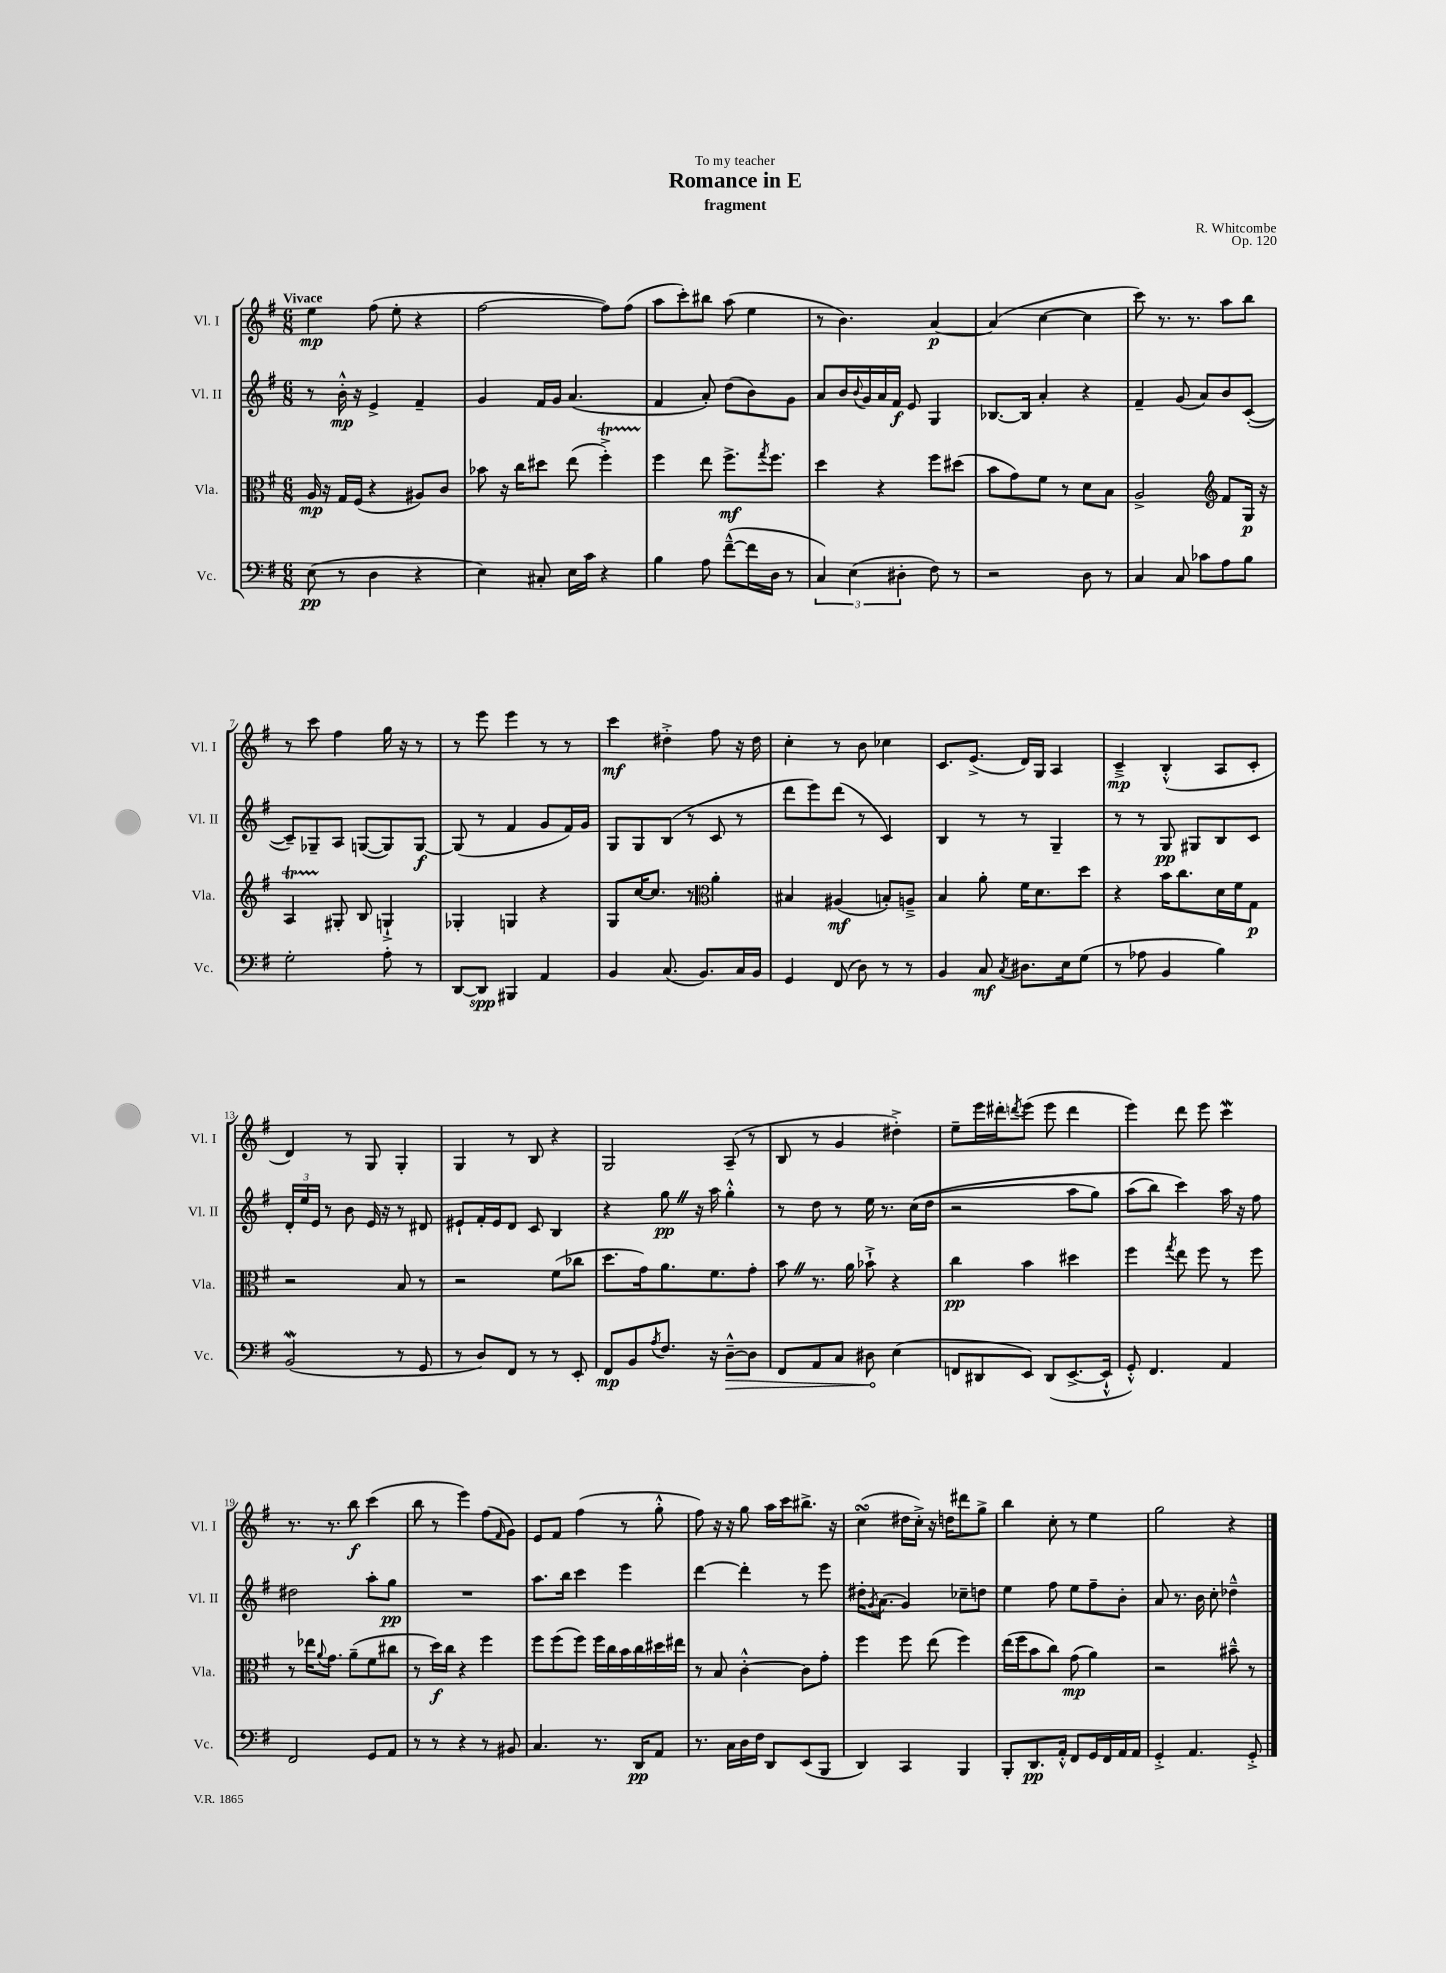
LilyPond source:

\header { title = "Romance in E" composer = "R. Whitcombe" subtitle = "fragment" dedication = "To my teacher" opus = "Op. 120" }
<<
\new StaffGroup <<
\new Staff = "s0" \with { instrumentName = "Vl. I" shortInstrumentName = "Vl. I" } {
    \clef treble \key g \major \numericTimeSignature \time 6/8 \tempo "Vivace"
    e''4\mp fis''8( e''8-. r4 |
    fis''2~ fis''8) fis''8( |
    a''8 c'''8-.) bis''8 a''8( e''4 |
    r8 b'4.) a'4~\p |
    a'4( c''4~ c''4 |
    c'''8) r8. r8. a''8 b''8 |
    r8 c'''8 fis''4 g''16 r16 r8 |
    r8 e'''8 e'''4 r8 r8 |
    c'''4\mf dis''4-.-> fis''8 r16 dis''16 |
    c''4-. r8 b'8 ces''4 |
    c'8. e'8.->( d'16) g16 a4 |
    c'4--->\mp b4-.-^( a8 c'8-. |
    d'4) r8 g8 g4-. |
    g4 r8 b8 r4 |
    g2 a8--( r8 |
    b8 r8 g'4 dis''4-.->) |
    e''8-- e'''16 dis'''16-. \acciaccatura { d'''8 } e'''8( e'''8 d'''4 |
    e'''4) d'''8 e'''8 c'''4\mordent |
    r8. r8. b''8\f c'''4( |
    b''8 r8 e'''4) fis''8( \grace { fis'16 } g'8) |
    e'8 fis'8 fis''4( r8 g''8-.-^ |
    fis''8) r16 r16 g''8 a''16 c'''16 bis''8.-> r16 |
    c''4\turn( dis''16 c''16-.->) r16 d''16 dis'''8 g''8-> |
    b''4 c''8-. r8 e''4 |
    g''2 r4 \bar "|." |
}
\new Staff = "s1" \with { instrumentName = "Vl. II" shortInstrumentName = "Vl. II" } {
    \clef treble \key g \major \numericTimeSignature \time 6/8
    r8 b'16-.-^\mp r16 e'4-> fis'4-- |
    g'4 fis'16 g'16 a'4.( |
    fis'4 a'8-.) d''8( b'8) g'8 |
    a'8 b'16 \appoggiatura { b'8 } g'16 a'16 fis'16\f e'8 g4 |
    bes8.~ bes16 a'4-. r4 |
    fis'4-- g'8( a'8) b'8 c'8~-.( |
    c'8--) ges8-- a8 g8~( g8) g8~\f |
    g8( r8 fis'4 g'8 fis'16) g'16 |
    g8 g8 b8( r8 c'8 r8 |
    d'''8 e'''8) d'''8( r8 c'4) |
    b4 r8 r8 g4-- |
    r8 r8 g8\pp gis8 b8 c'8 |
    \tuplet 3/2 { d'16-. e''16 e'16 } r8 b'8 e'16 r16 r8 dis'8 |
    eis'8-! fis'16-. eis'16 d'8 c'8 b4 |
    r4 g''8\pp \once \override BreathingSign.text = \markup { \musicglyph "scripts.caesura.straight" } \breathe r16 a''16 g''4-.-^ |
    r8 d''8 r8 e''16 r8. c''16(\( d''16 |
    r2 a''8 g''8) |
    a''8( b''8) c'''4\) a''16 r16 fis''8 |
    dis''2 a''8-. g''8\pp |
    R2. |
    a''8. b''16 c'''4 e'''4 |
    d'''4~ d'''4-. r8 e'''8 |
    dis''16-. \acciaccatura { g'8 } a'8.( g'4) ces''8-- d''8 |
    e''4 fis''8 e''8 fis''8-- b'8-. |
    a'8 r8. b'16 c''8-. des''4---^ \bar "|." |
}
\new Staff = "s2" \with { instrumentName = "Vla." shortInstrumentName = "Vla." } {
    \clef alto \key g \major \numericTimeSignature \time 6/8
    a16\mp r16 g16 fis16( r4 ais8) c'8 |
    bes'8 r16 c''16 dis''8 e''8( fis''4-.->\startTrillSpan) |
    fis''4\stopTrillSpan e''8 fis''8.->\mf \acciaccatura { g''8 } fis''8. |
    d''4 r4 fis''8 dis''8( |
    b'8 g'8) fis'8 r8 d'8 b8 |
    a2-> \clef treble fis'8 g16\p r16 |
    a4\startTrillSpan gis8-.\stopTrillSpan b8 g4-!-> |
    ges4-. g4 r4 |
    g8 c''16~ c''8. r8 \clef alto a'4-. |
    bis4 ais4\mf( b8-.) a8---> |
    b4 a'8-. fis'16 d'8. d''8 |
    r4 b'16 c''8. d'16 fis'16 g8\p |
    r2 b8 r8 |
    r2 fis'8( ces''8 |
    d''8. g'16) a'8. fis'8. g'8-. |
    b'8 \once \override BreathingSign.text = \markup { \musicglyph "scripts.caesura.straight" } \breathe r8. a'16 bes'8-!-> r4 |
    c''4\pp b'4 dis''4 |
    fis''4 \acciaccatura { g''8 } e''8 fis''8 r8 fis''8 |
    r8 ees''16 \appoggiatura { a'8 } g'8. a'8--( fis'8 cis''8 |
    r8 d''16\f) c''16 r4 fis''4 |
    fis''8 fis''8( fis''8) fis''16 c''16 b'16 c''16 dis''16 eis''16 |
    r8 b8 c'4~-.-^ c'8 g'8-. |
    fis''4 fis''8 e''8( fis''4) |
    e''16( fis''16 b'8 c''8) g'8\mp( a'4) |
    r2 bis'8---^ r8 \bar "|." |
}
\new Staff = "s3" \with { instrumentName = "Vc." shortInstrumentName = "Vc." } {
    \clef bass \key g \major \numericTimeSignature \time 6/8
    e8\pp( r8 d4 r4 |
    e4) cis8-. e16 c'16 r4 |
    b4 a8 fis'8~---^( fis'16 d16 r8 |
    \tuplet 3/2 { c4) e4( dis4-. } fis8) r8 |
    r2 d8 r8 |
    c4 c8 ces'8 a8 b8 |
    g2-. a8-. r8 |
    d,8~ d,8\spp bis,,4 a,4 |
    b,4 c8.( b,8.) c16 b,16 |
    g,4 fis,8( d8) r8 r8 |
    b,4 c8\mf \acciaccatura { c8 } dis8. e16 g8( |
    r8 aes8 b,4 b4) |
    b,2\mordent( r8 g,8 |
    r8 d8) fis,8 r8 r8 e,8-. |
    fis,8\mp b,8 \acciaccatura { a8 } fis8. r16 \once \override Hairpin.circled-tip = ##t d8~---^\> d8 |
    fis,8 a,8 c8 dis8\! e4( |
    f,8 dis,8 e,8) dis,8( e,8.~-> e,16-!-^ |
    g,8-.-^) fis,4. a,4 |
    fis,2 g,8 a,8 |
    r8 r8 r4 r8 bis,8 |
    c4. r8. d,16\pp a,8 |
    r8. c16 d16 fis16 d,8 e,8( b,,8 |
    d,4) c,4 b,,4 |
    b,,8-. d,8.\pp a,16-.-^ fis,8 g,16 fis,16 a,16 a,16 |
    g,4-.-> a,4. g,8-.-> \bar "|." |
}
>>
>>
